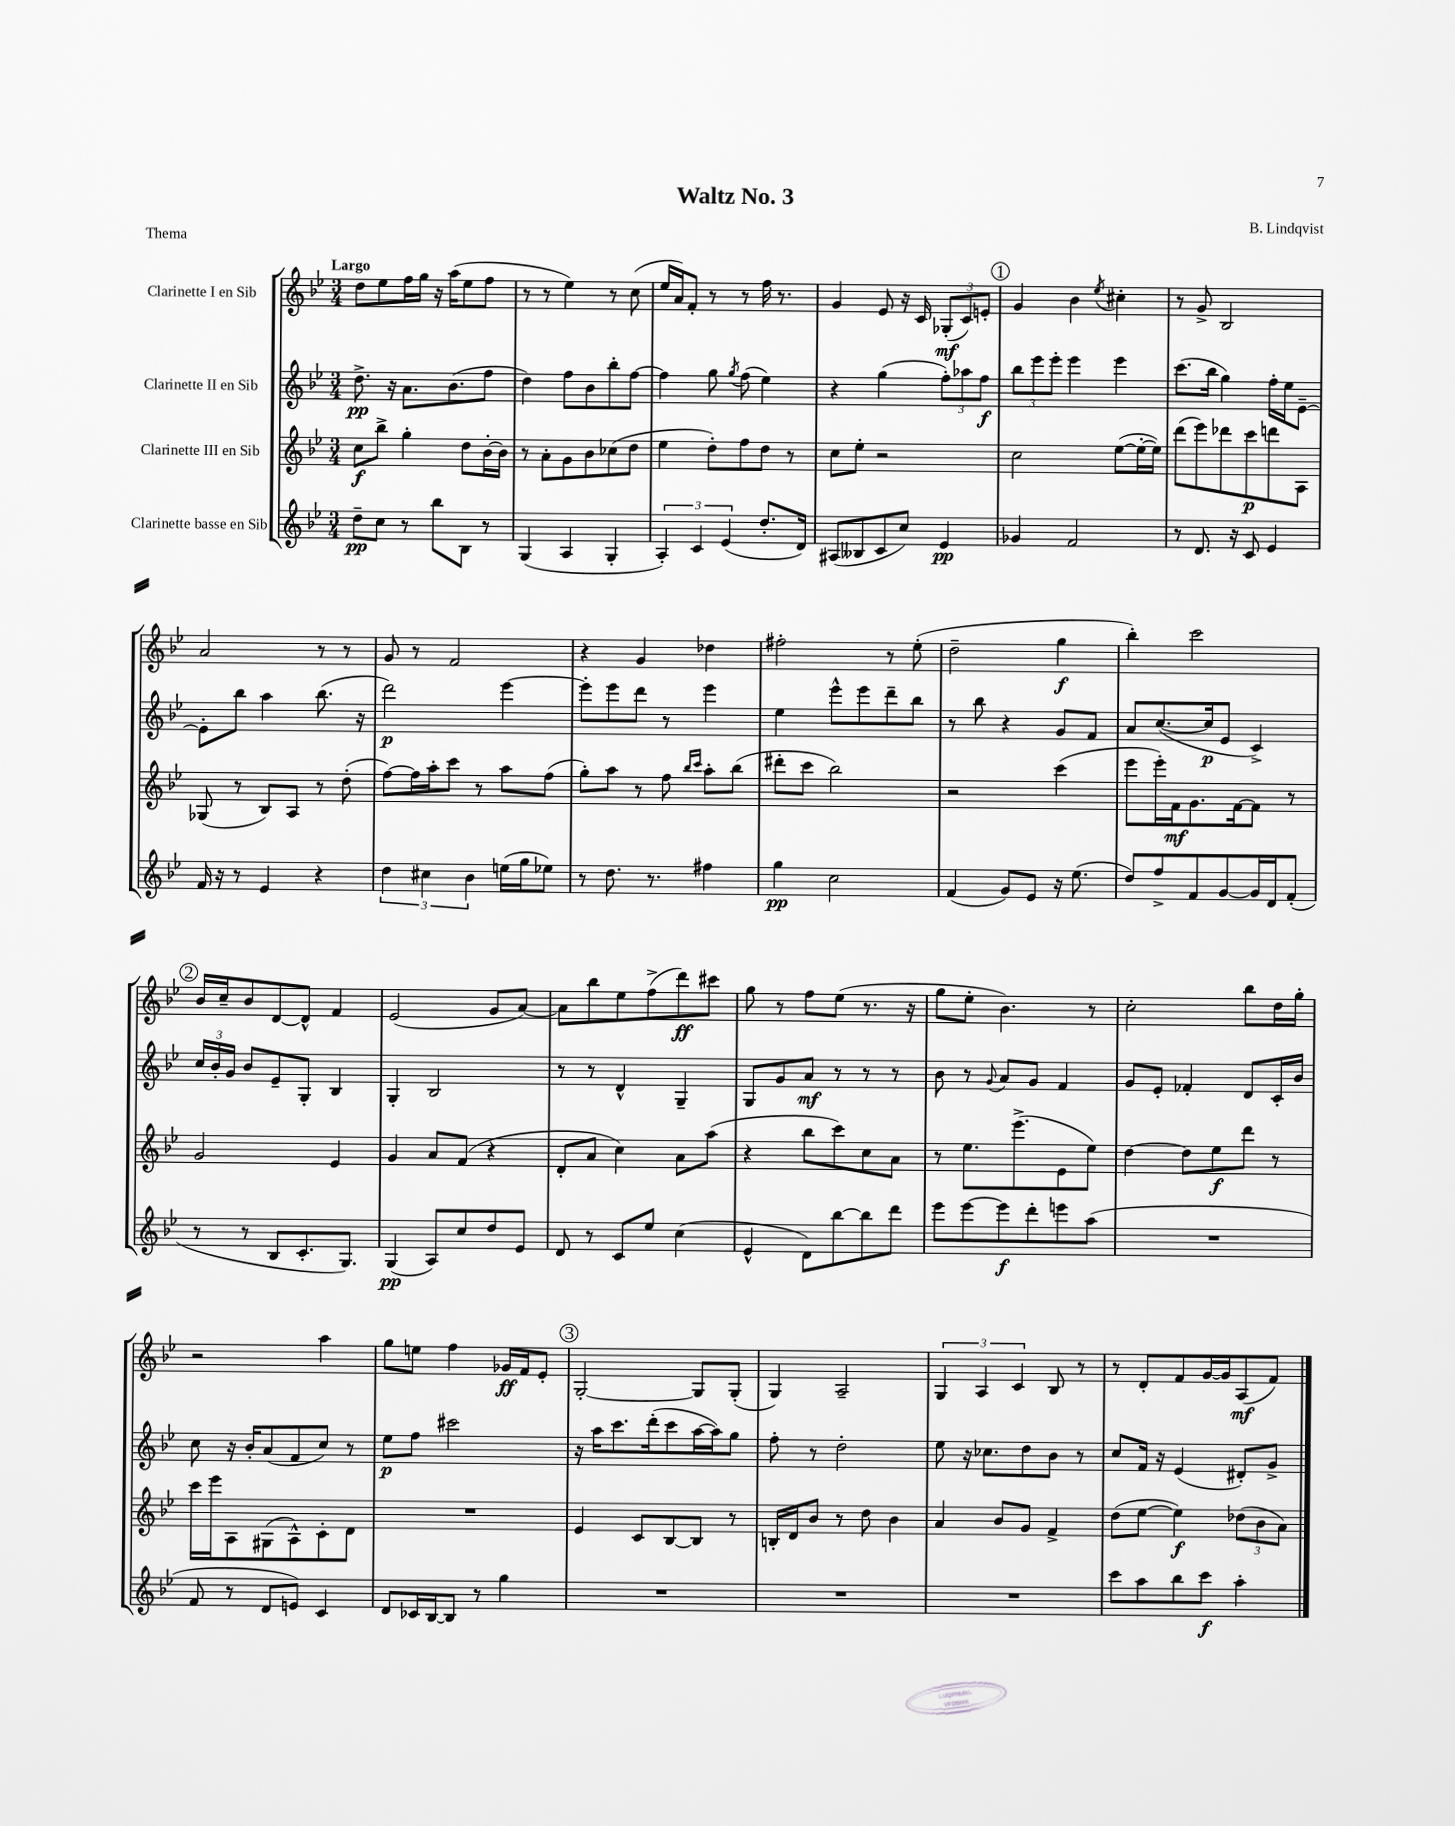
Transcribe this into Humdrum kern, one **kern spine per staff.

**kern	**kern	**kern	**kern
*staff4	*staff3	*staff2	*staff1
*clefG2	*clefG2	*clefG2	*clefG2
*k[b-e-]	*k[b-e-]	*k[b-e-]	*k[b-e-]
*M3/4	*M3/4	*M3/4	*M3/4
8dd~	8cc	8.dd^	8dd
8cc	8bb-^	.	8ee-
.	.	16r	.
8r	4gg'	8.a	16ff
.	.	.	16gg
8bb-	.	.	16r
.	.	(8.b-	(16aa
8B-	8dd	.	8ee-
8r	[16b-'	8ff	8ff
.	16b-]	.	.
=	=	=	=
(4G	8r	4dd)	8r
.	8a'	.	8r
4A	8g	8ff	4ee-)
.	8b-	8b-	.
4G'	(8cc-	8bb-'	8r
.	8dd	[8ff	(8cc
=	=	=	=
6A')	4ee-	4ff]	16ee-
.	.	.	16a)
.	.	.	8f'
6c	.	.	.
.	8dd')	8gg	8r
(6e-	.	.	.
.	.	8qgg	.
.	8ff	(8ff	8r
8.dd'	8dd	4ee-)	16ff
.	.	.	8.r
.	8r	.	.
16d)	.	.	.
=	=	=	=
(8A#	8cc	4r	4g
8B--	8ee-'	.	.
8c	2r	(4gg	8e-
8cc)	.	.	16r
.	.	.	16c
4e-	.	12ff')	(12G-'
.	.	12aa-	12c)
.	.	12ff	12e'
=	=	=	=
4g-	2cc	12bb-	4g
.	.	12eee-	.
.	.	12eee-'	.
2f	.	4eee-	4b-
.	.	.	8qee-
.	([8ee-	4eee-	4cc#'
.	16ee-'_	.	.
.	16ee-])	.	.
=	=	=	=
8r	(8ddd	(8.ccc	8r
8.d	8eee-)	.	8g^
.	.	16bb-	.
.	8ddd-	4gg)	2B-
16r	.	.	.
8c	8ccc	.	.
4e-	8ddd	16ff'	.
.	.	16ee-	.
.	8A	[8e-~	.
=	=	=	=
16f	(8G-	8e-']	2a
16r	.	.	.
8r	8r	8bb-	.
4e-	8B-)	4aa	.
.	8A	.	.
4r	8r	(8.bb-	8r
.	(8dd'	.	8r
.	.	16r	.
=	=	=	=
6dd	[8ff)	2ddd)	8g
.	16ff]	.	8r
6cc#	.	.	.
.	16aa'	.	.
.	8ccc	.	2f
6b-	.	.	.
.	8r	.	.
(16ee	8aa	[4eee-	.
16gg	.	.	.
8ee-)	(8ff	.	.
=	=	=	=
8r	8gg')	8eee-']	4r
8.dd	8aa	8eee-	.
.	8r	8ddd	4g
8.r	.	.	.
.	8ff	8r	.
.	16qqbb-	.	.
.	16qqccc	.	.
4ff#	8aa'	4eee-	4dd-
.	(8bb-	.	.
=	=	=	=
4gg	8ddd#'	4ee-	2ff#'
.	8ccc	.	.
2cc	2bb-)	8eee-^^	.
.	.	8eee-	.
.	.	8ddd~	8r
.	.	8bb-	(8ee-'
=	=	=	=
(4f	2r	8r	2dd~
.	.	8bb-	.
8g)	.	4r	.
8e-	.	.	.
16r	(4ccc	8g	4gg
(8.ee-	.	.	.
.	.	8f	.
=	=	=	=
8dd)	8eee-	8a	4bb-')
8ff^	16eee-')	([8.cc	.
.	16f	.	.
8f	8.g	.	2ccc
.	.	16cc]	.
[8g	.	8e-	.
.	[16f	.	.
16g]	8f]	4c^)	.
16d	.	.	.
(8f'	8r	.	.
=	=	=	=
8r	2g	24cc	16b-
.	.	24b-'	.
.	.	.	16cc~
.	.	24g	.
8r	.	8b-	8b-
8B-	.	8e-~	[8d
8.c'	.	8G'	8d^^]
.	4e-	4B-	4f
8.G)	.	.	.
=	=	=	=
(4G	4g	4G'	(2e-
8A)	8a	2B-	.
8cc	(8f	.	.
8dd	4r	.	8g
8e-	.	.	[8a)
=	=	=	=
8d	8d'	8r	8a]
8r	8a	8r	8bb-
8c	4cc)	4d^^	8ee-
8ee-	.	.	(8ff^
(4cc	8a	4G~	8ddd)
.	(8aa	.	8ccc#
=	=	=	=
4e-^^	4r	8G	8gg
.	.	8g	8r
8d)	8bb-	8a	8ff
[8bb-	8ccc)	8r	(8ee-
8bb-]	8cc	8r	8.r
8ddd	8a	8r	.
.	.	.	16r
=	=	=	=
8eee-	8r	8b-	8gg
[8eee-	8.ee-	8r	8ee-'
.	.	8qqg	.
8eee-]	.	8a	4.b-)
.	(8.eee-^	.	.
8ddd'	.	8g	.
8eee	8e-	4f	.
(8aa	8ee-)	.	8r
=	=	=	=
2.r	[4dd	8g	2cc'
.	.	8e-'	.
.	8dd]	4f-'	.
.	8ee-	.	.
.	8ddd	8d	8bb-
.	8r	16c'	16dd
.	.	16b-	16gg'
=	=	=	=
8f	16ccc	8cc	2r
.	16eee-	.	.
8r	8A	16r	.
.	.	16b-'	.
8d	(8G#	(8a	.
8e)	8A^^)	8f	.
4c	8c'	8cc)	4aa
.	8d	8r	.
=	=	=	=
8d	2.r	8ee-	8gg
16c-	.	8ff	8ee
[16B-	.	.	.
8B-]	.	2ccc#	4ff
8r	.	.	.
4gg	.	.	16g-
.	.	.	16f
.	.	.	8e-'
=	=	=	=
2.r	4e-	16r	[2G'
.	.	16aa	.
.	.	8.ccc	.
.	8c	.	.
.	.	(16ddd'	.
.	[8B-	8ccc	.
.	8B-]	[16aa	8G]
.	.	16aa])	.
.	8r	8gg	(8G'
=	=	=	=
2.r	16B'	8ff'	4G)
.	16d	.	.
.	8b-	8r	.
.	8r	2dd'	2A~
.	8dd	.	.
.	4b-	.	.
=	=	=	=
2.r	4a	8ee-	6G
.	.	16r	.
.	.	.	6A
.	.	8.cc-	.
.	8b-	.	.
.	.	.	6c
.	8g	8dd	.
.	4f^	8b-	8B-
.	.	8r	8r
=	=	=	=
8ccc	(8dd	8cc	8r
8aa	[8ee-	16f	8d'
.	.	16r	.
8bb-	4ee-])	(4e-	8f
8ccc	.	.	[16g
.	.	.	16g]
4aa'	(12dd-	8d#')	(8A
.	12b-	.	.
.	.	8g^	8f)
.	12a)	.	.
==	==	==	==
*-	*-	*-	*-
